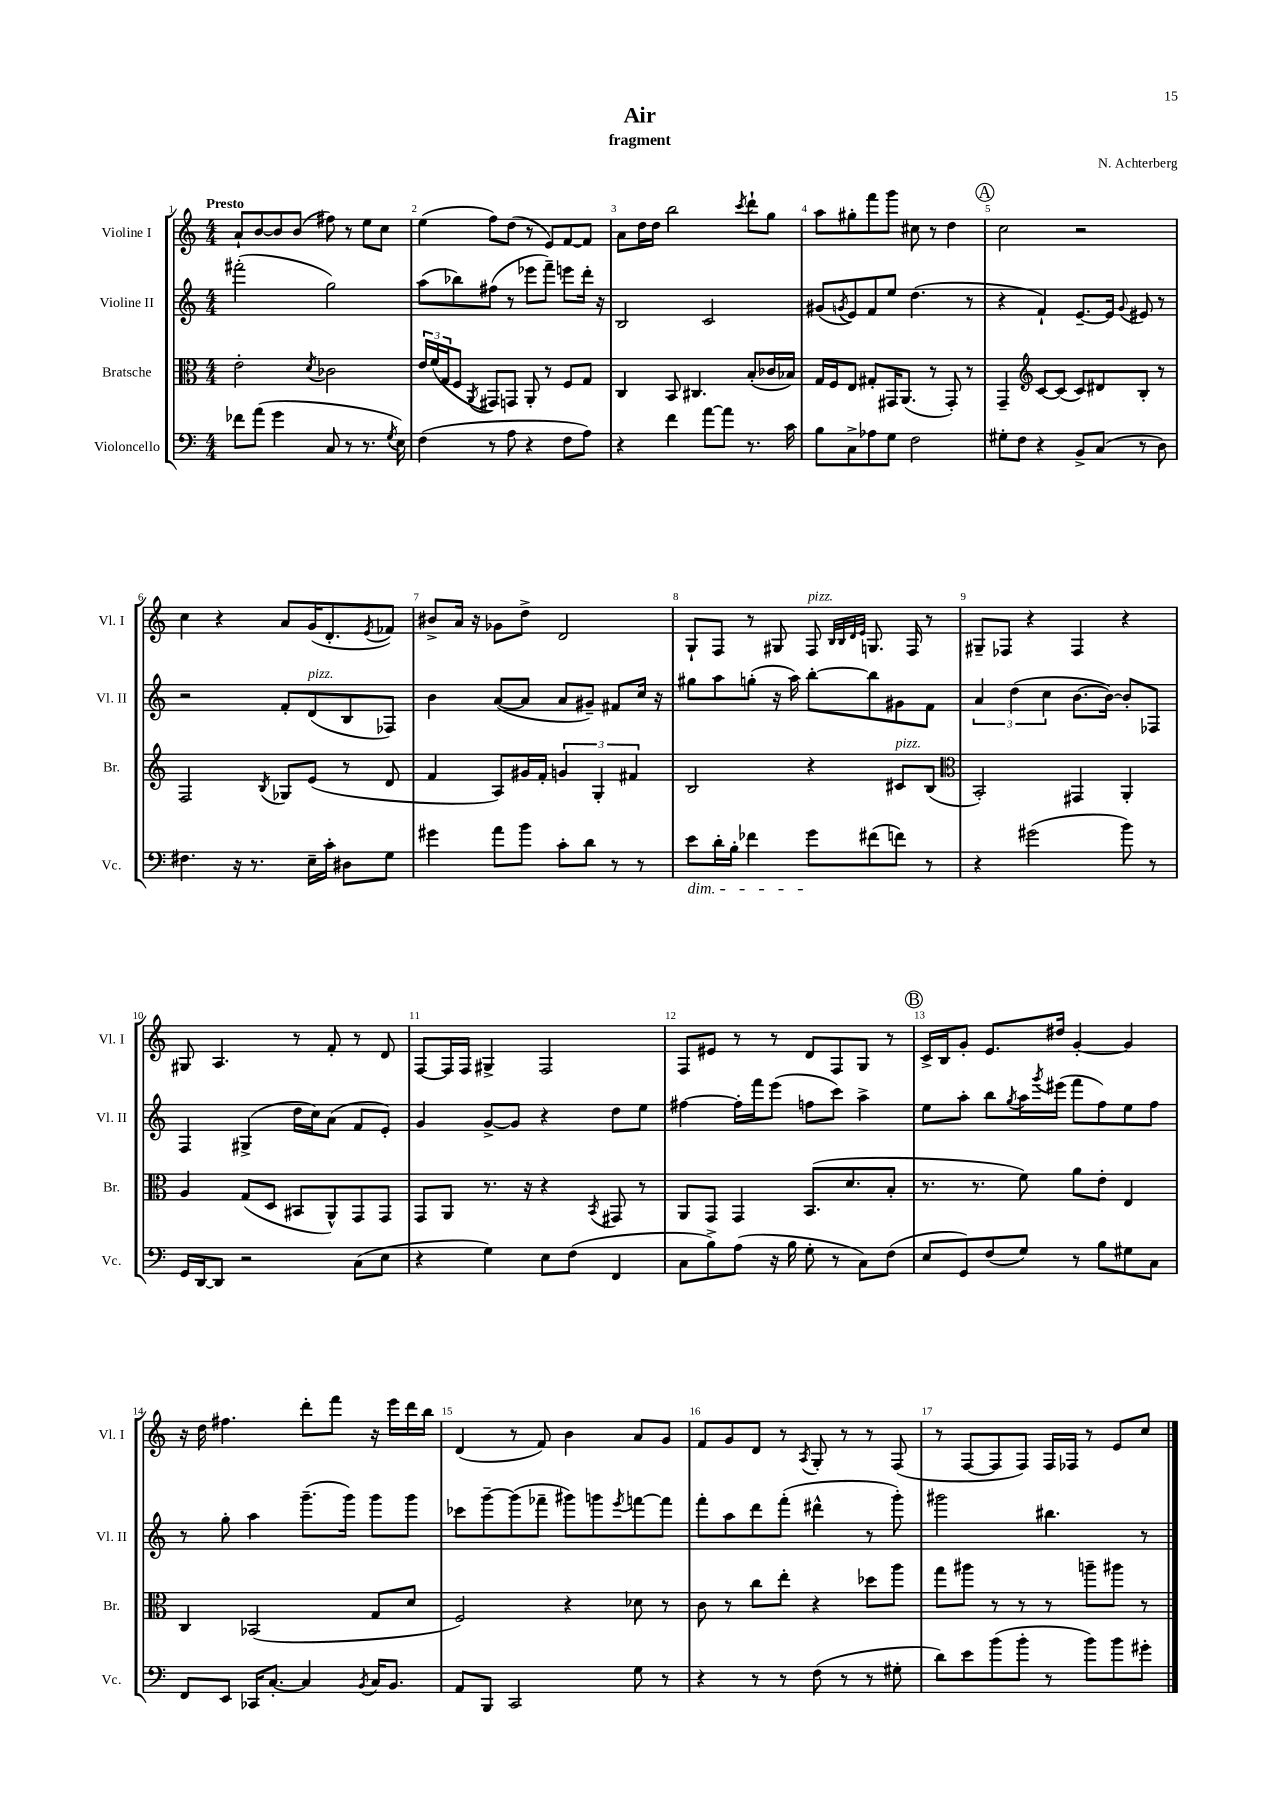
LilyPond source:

\header { title = "Air" composer = "N. Achterberg" subtitle = "fragment" }
<<
\new StaffGroup <<
\new Staff = "s0" \with { instrumentName = "Violine I" shortInstrumentName = "Vl. I" } {
    \clef treble \key c \major \numericTimeSignature \time 4/4 \tempo "Presto"
    a'8-! b'8~ b'8 b'8( fis''8) r8 e''8 c''8 |
    e''4( f''8) d''8( r8 e'8) f'8~ f'8 |
    a'8 d''16 d''16 b''2 \acciaccatura { c'''8 } d'''8-! g''8 |
    a''8 gis''8-. f'''8 g'''8 cis''8 r8 d''4 |
    \mark \markup { \circle "A" } c''2 r2 |
    c''4 r4 a'8 g'16( d'8.-. \acciaccatura { e'8 } fes'8) |
    bis'8-> a'16 r16 ges'8 d''8-> d'2 |
    g8-! f8 r8 gis8 f8^\markup { \italic "pizz." } \grace { b32 b32 d'32 e'32 } g8. f16 r8 |
    gis8-- fes8 r4 fes4 r4 |
    gis8 a4. r8 f'8-. r8 d'8 |
    f8~ f16 f16 gis4-> f2 |
    f8 eis'8 r8 r8 d'8 f8 g8 r8 |
    \mark \markup { \circle "B" } c'16-> b16 g'8-. e'8. dis''16 g'4~-. g'4 |
    r16 d''16 fis''4. d'''8-. f'''8 r16 e'''16 d'''16 b''16 |
    d'4( r8 f'8) b'4 a'8 g'8 |
    f'8 g'8 d'8 r8 \acciaccatura { a8 } g8-. r8 r8 f8( |
    r8 f8~ f8 f8) f16 fes16 r8 e'8 c''8 \bar "|." |
}
\new Staff = "s1" \with { instrumentName = "Violine II" shortInstrumentName = "Vl. II" } {
    \clef treble \key c \major \numericTimeSignature \time 4/4
    fis'''2-.( g''2) |
    a''8( bes''8) fis''8( r8 ees'''8 f'''8--) e'''8 d'''16-. r16 |
    b2 c'2 |
    gis'8( \acciaccatura { g'8 } e'8) f'8 e''8 d''4.( r8 |
    \mark \markup { \circle "A" } r4 f'4-!) e'8.~-- e'16 \appoggiatura { g'8 } eis'8 r8 |
    r2 f'8-. d'8^\markup { \italic "pizz." }( b8 fes8) |
    b'4 a'8~( a'8 a'8 gis'8--) fis'8 c''16 r16 |
    gis''8 a''8 g''8-.( r16 a''16) b''8~-. b''8 gis'8 f'8 |
    \tuplet 3/2 { a'4 d''4( c''4 } b'8.~ b'16~) b'8-. fes8 |
    f4 gis4->( d''16 c''16) a'8( f'8 e'8-.) |
    g'4 g'8~-> g'8 r4 d''8 e''8 |
    fis''4~ fis''16-. f'''16 e'''8( f''8 c'''8) a''4-> |
    \mark \markup { \circle "B" } e''8 a''8-. b''8 \acciaccatura { g''8 } a''16 \acciaccatura { g'''8 } eis'''16( f'''8 f''8) e''8 f''8 |
    r8 g''8-. a''4 g'''8.--( g'''16) g'''8 g'''8 |
    ces'''8 g'''8~-- g'''8( fes'''8-- gis'''8) g'''8 \acciaccatura { e'''8 } f'''8~ f'''8 |
    f'''8-. a''8 d'''8 f'''8-.( dis'''4-^ r8 g'''8-.) |
    gis'''2 bis''4. r8 \bar "|." |
}
\new Staff = "s2" \with { instrumentName = "Bratsche" shortInstrumentName = "Br." } {
    \clef alto \key c \major \numericTimeSignature \time 4/4
    e'2-. \acciaccatura { d'8 } ces'2 |
    \tuplet 3/2 { e'16 f'16( g16 } f8 \acciaccatura { a,8 } gis,8) g,8 a,8-. r8 f8 g8 |
    c4 b,8 cis4. b8-.( ces'16 bes16) |
    g16 f16 e8 gis8-. gis,16 a,8.( r8 gis,8-.) r8 |
    \mark \markup { \circle "A" } g,4-- \clef treble c'8~ c'8( c'8) dis'8 b8-. r8 |
    f2 \acciaccatura { b8 } ges8 e'8( r8 d'8 |
    f'4 a8) gis'16 f'16-. \tuplet 3/2 { g'4 g4-. fis'4 } |
    b2 r4 cis'8^\markup { \italic "pizz." } b8( |
    \clef alto b,2-.) gis,4 a,4-. |
    a4 g8( d8 bis,8 a,8-^) g,8 g,8 |
    g,8 a,8 r8. r16 r4 \acciaccatura { b,8 } gis,8 r8 |
    a,8 g,8 g,4 b,8.( d'8. b8-. |
    \mark \markup { \circle "B" } r8. r8. f'8) a'8 e'8-. e4 |
    c4 bes,2( g8 d'8 |
    f2) r4 des'8 r8 |
    c'8 r8 c''8 e''8-. r4 des''8 a''8 |
    g''8 ais''8 r8 r8 r8 a''8-- ais''8 r8 \bar "|." |
}
\new Staff = "s3" \with { instrumentName = "Violoncello" shortInstrumentName = "Vc." } {
    \clef bass \key c \major \numericTimeSignature \time 4/4
    fes'8 a'8( g'4 c8 r8 r8. \acciaccatura { g8 } e16) |
    f4( r8 a8 r4 f8 a8) |
    r4 f'4 a'8~ a'8 r8. c'16 |
    b8 c8-> aes8 g8 f2 |
    \mark \markup { \circle "A" } gis8-. f8 r4 b,8-> c8( r8 d8) |
    fis4. r16 r8. e16-- c'16-. dis8 g8 |
    gis'4 a'8 b'8 c'8-. d'8 r8 r8 |
    e'8\dim d'16-. b16-. fes'4 g'8\! fis'8( f'8) r8 |
    r4 gis'2( b'8) r8 |
    g,16 d,16~ d,8 r2 c8( e8 |
    r4 g4) e8 f8( f,4 |
    c8 b8->) a8( r16 b16 g8-. r8 c8) f8( |
    \mark \markup { \circle "B" } e8 g,8) f8( g8) r8 b8 gis8 c8 |
    f,8 e,8 ces,16 c8.~-. c4 \acciaccatura { b,8 } c16 b,8. |
    a,8 b,,8 c,2 g8 r8 |
    r4 r8 r8 f8( r8 r8 gis8-. |
    d'8) e'8 b'8( b'8-. r8 b'8) b'8 gis'8-. \bar "|." |
}
>>
>>
\layout { \context { \Score \override BarNumber.break-visibility = ##(#f #t #t) barNumberVisibility = #all-bar-numbers-visible } }
